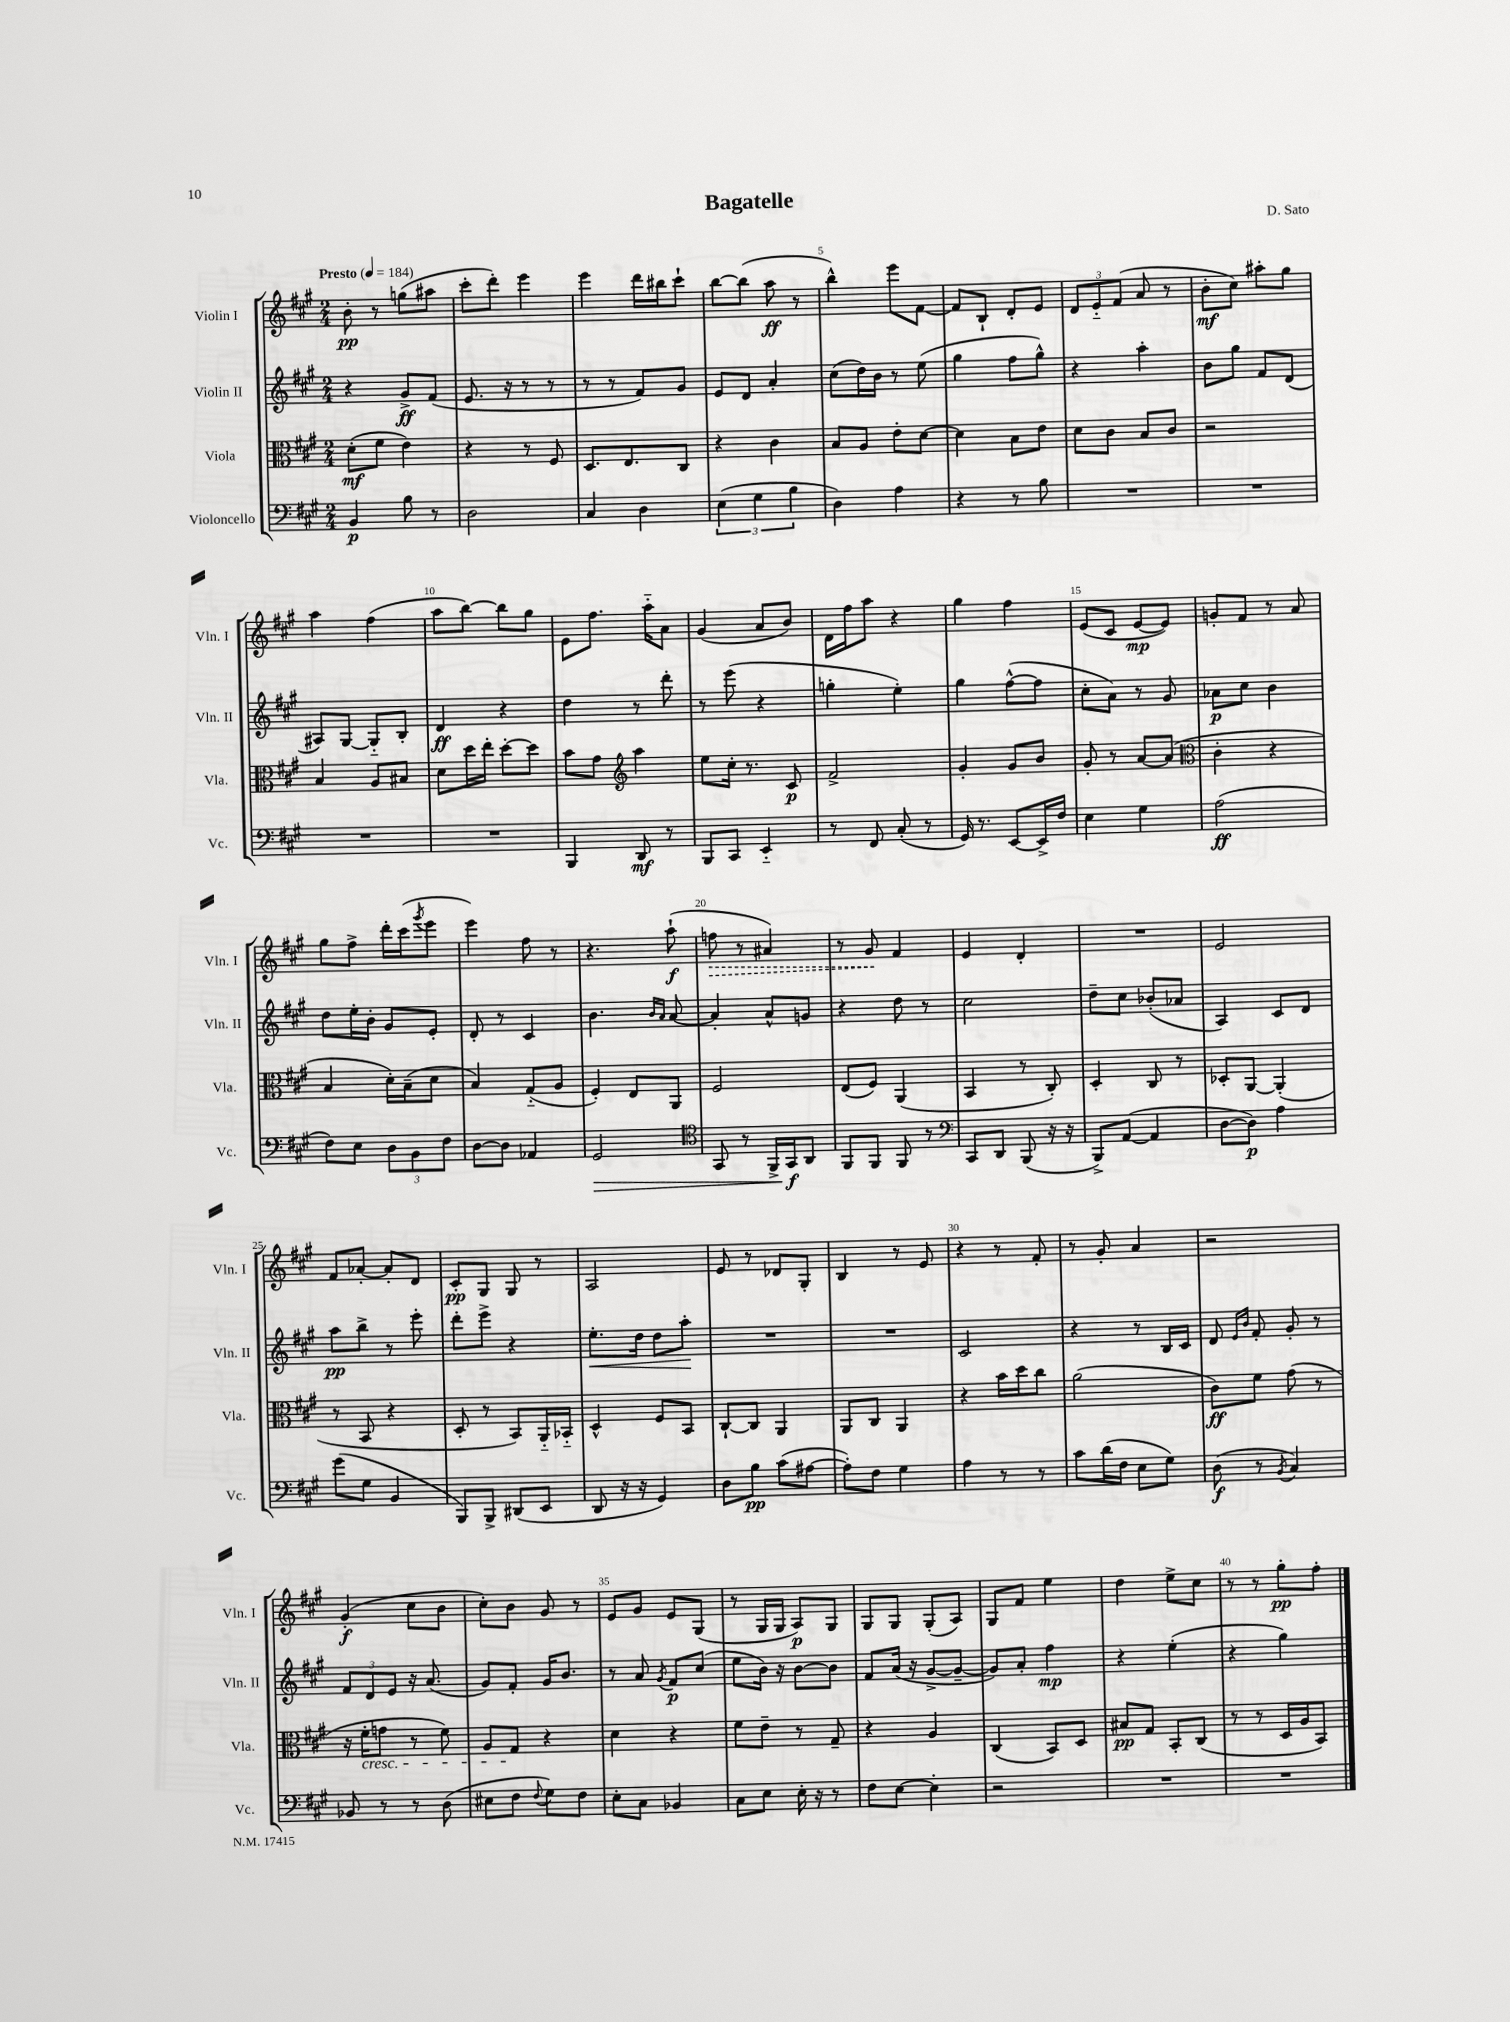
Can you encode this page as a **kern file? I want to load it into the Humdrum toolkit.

**kern	**kern	**kern	**kern
*staff4	*staff3	*staff2	*staff1
*clefF4	*clefC3	*clefG2	*clefG2
*k[f#c#g#]	*k[f#c#g#]	*k[f#c#g#]	*k[f#c#g#]
*M2/4	*M2/4	*M2/4	*M2/4
*MM184	*MM184	*MM184	*MM184
4BB/	(8d'\L	4r	8b'\
.	8f#\J	.	8r
8B\	4e\)	8g#^/L	(8gg\L
8r	.	(8f#/J	8aa#\J
=	=	=	=
2D\	4r	8.e/	8ccc#'\L
.	.	.	8ddd'\J)
.	.	16r	.
.	8r	8r	4eee\
.	8F#/	8r	.
=	=	=	=
4C#/	8.D/L	8r	4eee\
.	.	8r	.
.	8.E/	.	.
4D\	.	8f#/L)	16ddd\LL
.	.	.	16bb#\J
.	8C#/J	8g#/J	8ccc#`\J
=	=	=	=
(6E\	4r	8e/L	[8bb\L
.	.	8d/J	(8bb\]J
6G#\	.	.	.
.	4c#\	4a'/	8aa\
6B\	.	.	.
.	.	.	8r
=	=	=	=
4D\)	8B/L	(8cc#\L	4bb^^\)
.	8A/J	16dd\L)	.
.	.	16b\JJ	.
4A\	8e'\L	8r	8eee\L
.	[8d\J	(8ee\	[8f#\J
=	=	=	=
4r	4d\]	4gg#\	8f#/]L
.	.	.	8B`/J
8r	8B\L	8ff#\L	8d'/L
8B\	8e\J	8gg#^^\J)	8e/J
=	=	=	=
2r	8d\L	4r	12d/L
.	.	.	12e'~/
.	8c#\J	.	.
.	.	.	(12f#/J
.	8B/L	4aa'\	8a/
.	8c#/J	.	8r
=	=	=	=
2r	2r	8b\L	8b'\L
.	.	8gg#\J	8cc#\J)
.	.	8f#/L	8aa#'\L
.	.	(8d/J	8gg#\J
=	=	=	=
2r	4B/	8A#/L)	4aa\
.	.	[8G#/J	.
.	8A/L	8G#'~/]L	(4ff#\
.	8B#/J	8B'/J	.
=	=	=	=
2r	8d\L	4d/	8aa\L
.	16dd\L	.	[8bb\J)
.	16ee'\JJ	.	.
.	[8dd'\L	4r	8bb\]L
.	8dd\]J	.	8gg#\J
=	=	=	=
4BBB/	8b\L	4dd\	8e\L
.	8g#\J	.	8.ff#\J
*	*clefG2	*	*
8DD/	4aa\	8r	.
.	.	.	16aa'~\LK
8r	.	8ddd'\	8a\J
=	=	=	=
8BBB/L	8ee\L	8r	(4g#/
8CC#/J	16cc#'\Jk	(8eee\	.
.	8.r	.	.
4EE'~/	.	4r	8a/L
.	8c#/	.	8b/J)
=	=	=	=
8r	2f#^/	4gg'\	16d\LL
.	.	.	16ff#\J
8FF#/	.	.	8aa\J
(8C#'/	.	4ee'\)	4r
8r	.	.	.
=	=	=	=
16GG#/)	4g#'/	4gg#\	4gg#\
8.r	.	.	.
[8EE/L	8g#/L	([8ff#^^\L	4ff#\
16EE^/]L	8b/J	8ff#\]J	.
16F#/JJ	.	.	.
=	=	=	=
4E\	8g#'/	8cc#'\L	(8e/L
.	8r	8a\J)	8c#/J
4G#\	[8a/L	8r	[8e/L
.	(8a/]J	8g#/	8e/]J)
=	=	=	=
*	*clefC3	*	*
(2A\	4c#'\	8a-\L	8g'/L
.	.	8cc#\J	8f#/J
.	4r	4b\	8r
.	.	.	8a/
=	=	=	=
8F#\L)	4B/	8dd\L	8gg#\L
8E\J	.	16ee'\L	8ff#^\J
.	.	16b'\JJ	.
12D\L	16d'\LL)	8g#/L	16ddd'\LL
.	(16B~\J	.	(16ccc#\J
12BB\	.	.	.
.	.	.	8qggg#/
.	8d\J	8e'/J	8eee\J
12F#\J	.	.	.
=	=	=	=
[8D\L	4B/)	8d'/	4eee\)
8D\]J	.	8r	.
4AA-/	(8G#'~/L	4c#/	8ff#\
.	8A/J	.	8r
=	=	=	=
2GG#/	4F#'/)	4.b\	4.r
.	8E/L	.	.
.	.	16qqb/LL	.
.	.	16qqa/JJ	.
.	8AA/J	[8a/	(8aa`\
=	=	=	=
*clefC4	*	*	*
8GG#/	2F#/	4a'/]	8ff\
8r	.	.	8r
16FF#^/LL	.	8a^^/L	4a#/)
16GG#/J	.	.	.
8AA/J	.	8g/J	.
=	=	=	=
8FF#/L	(8E/L	4r	8r
8FF#/J	8F#/J)	.	8g#/
8FF#/	(4AA/	8dd\	4f#/
8r	.	8r	.
=	=	=	=
*clefF4	*	*	*
8CC#/L	4BB/	2cc#\	4e/
8DD/J	.	.	.
(8BBB/	8r	.	4d'/
16r	8C#'/)	.	.
16r	.	.	.
=	=	=	=
8BBB^/L)	4D'/	8dd~\L	2r
([8AA/J	.	8cc#\J	.
4AA/]	8C#/	(8b-'/L	.
.	8r	8a-/J	.
=	=	=	=
[8D\L	8D-'/L	4A/)	2e/
8D\]J)	[8AA/J	.	.
4A\	(4AA'/]	8c#/L	.
.	.	8d/J	.
=	=	=	=
(8g#\L	8r	8aa\L	8f#/L
8G#\J	8BB/	8bb^\J	[8a-'/J
4BB/	4r	8r	8a-'/]L
.	.	8eee'\	8d/J
=	=	=	=
8BBB/L)	8D'/	8ddd'\L	8c#'/L
8BBB^/J	8r	8eee^\J	8G#/J
(8DD#/L	8BB/L)	4r	8G#/
8EE/J	16AA'~/L	.	8r
.	16BB-'~/JJ	.	.
=	=	=	=
8DD/	4D^^/	8.ee'\L	2A/
16r	.	.	.
16r	.	16dd\Jk	.
4GG#/)	8F#/L	8dd\L	.
.	8BB/J	8aa'\J	.
=	=	=	=
8D\L	[8C#`/L	2r	8e/
8B\J	8C#/]J	.	8r
(8c#\L	4AA/	.	8d-/L
[8A#\J	.	.	8G#'/J
=	=	=	=
8A#'\]L)	8AA/L	2r	4B/
8F#\J	8C#/J	.	.
4G#\	4AA/	.	8r
.	.	.	8e/
=	=	=	=
4A\	4r	2c#/	4r
8r	16b\LL	.	8r
.	16dd\J	.	.
8r	8cc#\J	.	8f#'/
=	=	=	=
8c#\L	(2a\	4r	8r
(16d\L	.	.	8g#'/
16F#\JJ	.	.	.
8E\L	.	8r	4a/
8G#\J)	.	16B/LL	.
.	.	16c#/JJ	.
=	=	=	=
(8D\	8c#\L)	8d/	2r
.	.	16qqe/LL	.
.	.	16qqb/JJ	.
8r	8f#\J	8f#'/	.
8qBB/	.	.	.
4C#/)	(8g#\	8g#'/	.
.	8r	8r	.
=	=	=	=
8BB-/	16r	12f#/L	(4g#'/
.	16f#'\LK	.	.
.	.	12d/	.
8r	8g\J	.	.
.	.	12e/J	.
8r	8r	16r	8cc#\L
.	.	(8.a/	.
(8D\	8f#\)	.	8b\J
=	=	=	=
8E#\L	8A/L	8g#/L)	8cc#'\L)
8F#\J	8G#/J	8f#'/J	8b\J
8qqF#/	.	.	.
8G#\L)	4r	16g#/LK	8g#/
.	.	8.b/J	.
8F#\J	.	.	8r
=	=	=	=
8E'\L	4d\	8r	8e/L
8C#\J	.	8a/	8g#/J
.	.	8qg#/	.
4BB-/	4r	8f#/L	8e/L
.	.	(8cc#/J	(8G#/J
=	=	=	=
8C#\L	8f#\L	8ee\L	8r
8E\J	8e~\J	16b\Jk)	16G#/LL
.	.	16r	16G#/JJ
16E'\	8r	[8b\L	8A/L)
16r	.	.	.
8r	8G#~/	8b\]J	8G#/J
=	=	=	=
8F#\L	4r	8f#/L	8G#/L
[8E\J	.	(16a/Jk	8G#/J
.	.	16r	.
4E'\]	4A/	[8g#^/L	(8G#'/L
.	.	8g#~/_J	8A/J)
=	=	=	=
2r	(4C#/	8g#/]L)	8G#/L
.	.	8a'/J	8f#/J
.	8BB/L)	4ff#\	4ee\
.	8D/J	.	.
=	=	=	=
2r	8B#/L	4r	4dd\
.	8G#/J	.	.
.	8BB'/L	(4ee'\	8ee^\L
.	(8C#/J	.	8cc#\J
=	=	=	=
2r	8r	4r	8r
.	8r	.	8r
.	16D/LL	4gg#\)	8gg#'\L
.	16A/J	.	.
.	8BB/J)	.	8ff#'\J
==	==	==	==
*-	*-	*-	*-
